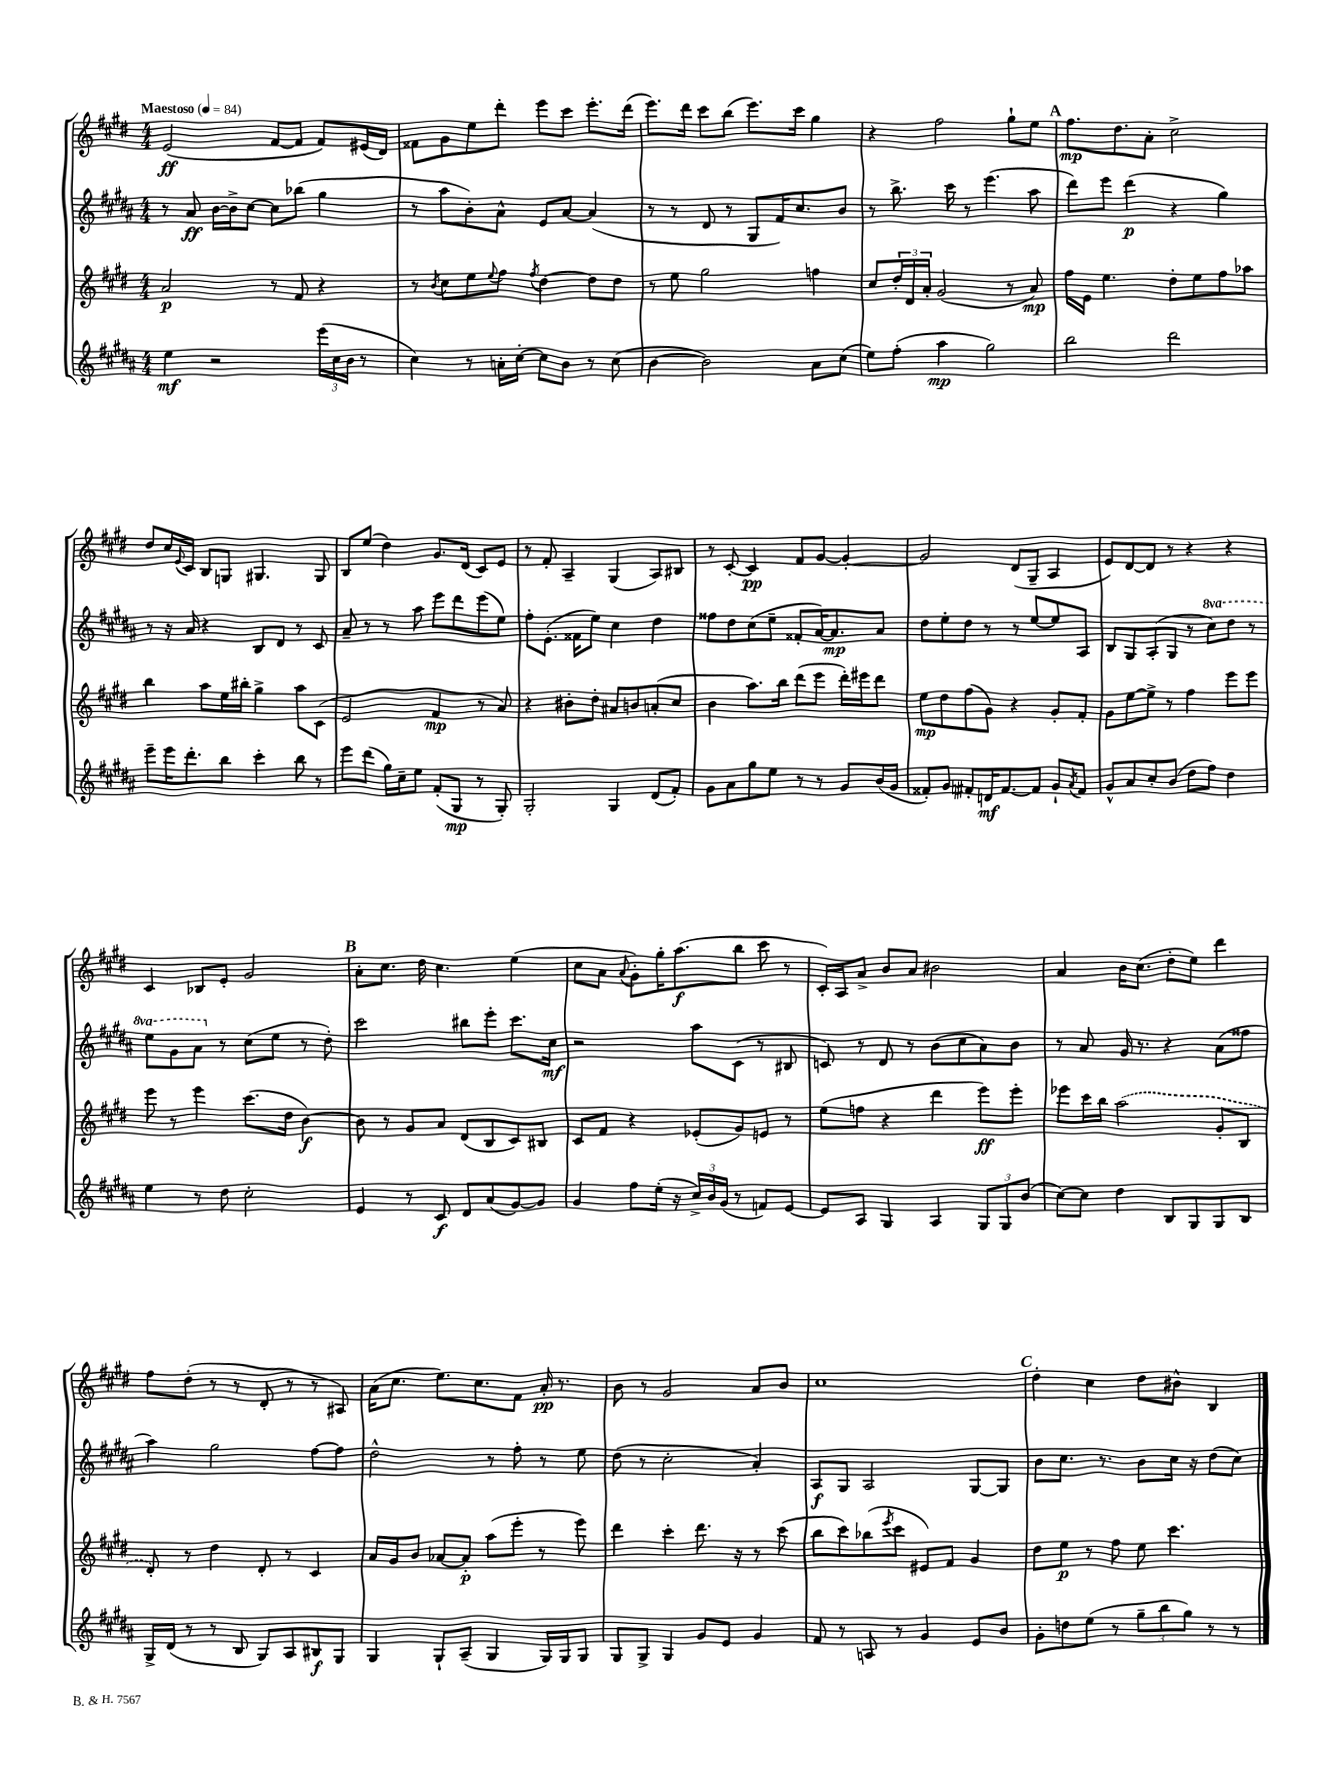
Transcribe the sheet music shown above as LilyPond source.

<<
\new StaffGroup <<
\new Staff = "s0" {
    \clef treble \key e \major \numericTimeSignature \time 4/4 \tempo "Maestoso" 4 = 84
    e'2\ff( fis'8~ fis'8 fis'8) eis'16( dis'16) |
    fisis'8 gis'8 e''8 dis'''8-. e'''8 cis'''8 e'''8.-. dis'''16( |
    e'''8.) dis'''16 cis'''8 b''8( e'''8.) cis'''16 gis''4 |
    r4 fis''2 gis''8-! e''8 |
    \mark \markup { \bold "A" } fis''8.\mp dis''8. a'8-. cis''2-> |
    dis''8 cis''16 \appoggiatura { e'8 } cis'16 b8 g8 gis4. gis8 |
    b8 e''8( dis''4) gis'8. dis'16( cis'8) e'8 |
    r8 fis'8-. a4-- gis4( a8) bis8 |
    r8 cis'8~-. cis'4\pp fis'8 gis'8~ gis'4~-. |
    gis'2 dis'8( gis8-- a4 |
    e'8) dis'8~ dis'8 r8 r4 r4 |
    cis'4 bes8 e'8-. gis'2 |
    \mark \markup { \bold "B" } a'8-. cis''8. dis''16 cis''4. e''4( |
    cis''8 a'8 \appoggiatura { a'8 } gis'8-.) gis''16-. a''8.\f( b''8 cis'''8 r8 |
    cis'16-.) a16 a'8-> b'8 a'8 bis'2 |
    a'4 b'16 cis''8.( dis''8-. e''8) dis'''4 |
    fis''8 dis''8-.( r8 r8 dis'8-. r8 r8 ais8) |
    a'16( cis''8. e''8.) cis''8. fis'8 a'16-.\pp r8. |
    b'8 r8 gis'2 a'8 b'8 |
    cis''1 |
    \mark \markup { \bold "C" } dis''4-. cis''4 dis''8 bis'8-^ b4 \bar "|." |
}
\new Staff = "s1" {
    \clef treble \key b \major \numericTimeSignature \time 4/4 \set Staff.ottavationMarkups = #ottavation-simple-ordinals
    r8 ais'8\ff b'16~ b'16-> cis''8~ cis''8 bes''8( gis''4 |
    r8 ais''8 b'8-.) ais'8-^ e'8 ais'8~ ais'4( |
    r8 r8 dis'8 r8 gis8 fis'16) cis''8. b'8 |
    r8 b''8.-> cis'''16 r8 e'''4.( ais''8 |
    \mark \markup { \bold "A" } dis'''8) e'''8 dis'''4\p( r4 gis''4) |
    r8 r16 ais'16 r4 b8 dis'8 r8 cis'8 |
    ais'8-- r8 r8 ais''8 e'''8 dis'''8 e'''8( e''8) |
    fis''8-. e'8.-.( fisis'16 e''8) cis''4 dis''4 |
    fisis''8 dis''8 cis''8( e''8-- fisis'8-. ais'16~) ais'8.\mp ais'8 |
    dis''8 e''8-. dis''8 r8 r8 e''8~ e''8 ais8 |
    b8 gis8 ais8-.( gis8 r8 \ottava #1 cis'''8) dis'''8 r8 |
    e'''8 gis''8 ais''8 \ottava #0 r8 cis''8( e''8 r8 dis''8-.) |
    \mark \markup { \bold "B" } cis'''2 bis''8 e'''8-. cis'''8. cis''16\mf |
    r2 ais''8 cis'8( r8 bis8 |
    c'8) r8 dis'8 r8 b'8( cis''8 ais'8) b'8 |
    r8 ais'8 gis'16 r8. r4 ais'8( fisis''8 |
    ais''4) gis''2 fis''8~ fis''8 |
    dis''2-^ r8 fis''8-. r8 e''8 |
    dis''8( r8 cis''2-. ais'4-.) |
    ais8\f gis8 ais2 gis8~ gis8 |
    \mark \markup { \bold "C" } b'8 cis''8. r8. b'8 cis''16 r16 dis''8( cis''8) \bar "|." |
}
\new Staff = "s2" {
    \clef treble \key e \major \numericTimeSignature \time 4/4
    a'2\p r8 fis'8 r4 |
    r8 \acciaccatura { b'8 } cis''8 e''8 \appoggiatura { e''8 } fis''8 \acciaccatura { fis''8 } dis''4~ dis''8 dis''8 |
    r8 e''8 gis''2 f''4 |
    cis''8 \tuplet 3/2 { dis''16-. dis'16 a'16-. } gis'2( r8 a'8\mp) |
    \mark \markup { \bold "A" } fis''16 e'16 e''4. dis''8-. e''8 fis''8 aes''8 |
    b''4 a''8 e''16 bis''16-. gis''4-> a''8 cis'8( |
    e'2 fis'4\mp r8 a'8) |
    r4 bis'8-. dis''8-. ais'8 b'8 a'8-.( cis''8 |
    b'4 a''8.) b''16 dis'''8( e'''8 dis'''16-.) eis'''16 dis'''8 |
    e''8\mp dis''8 fis''8( gis'8) r4 gis'8-. fis'8-. |
    gis'8 e''8~ e''8-> r8 fis''4 e'''8 e'''8 |
    e'''8 r8 e'''4 cis'''8.( dis''16 b'4~\f) |
    \mark \markup { \bold "B" } b'8 r8 gis'8 a'8 dis'8( b8 cis'8) bis8 |
    cis'8 fis'8 r4 ees'8-.( gis'8) e'8 r8 |
    e''8( f''8 r4 dis'''4 e'''8\ff) e'''8-. |
    ees'''8 cis'''16 b''16 \once \slurDashed a''2( gis'8-. b8 |
    dis'8-.) r8 dis''4 dis'8-. r8 cis'4 |
    a'16 gis'16 b'8 aes'8~ aes'8-.\p a''8( e'''8-. r8 e'''8) |
    dis'''4 cis'''4-. dis'''8. r16 r8 cis'''8( |
    b''8 cis'''8) bes''8( \acciaccatura { e'''8 } cis'''8 eis'8) fis'8 gis'4 |
    \mark \markup { \bold "C" } dis''8 e''8\p r8 fis''8 e''8 cis'''4. \bar "|." |
}
\new Staff = "s3" {
    \clef treble \key b \major \numericTimeSignature \time 4/4
    e''4\mf r2 \tuplet 3/2 { e'''16( cis''16 b'16 } r8 |
    cis''4) r8 a'16-. cis''16~-. cis''8 b'8 r8 cis''8( |
    b'4~ b'2) ais'8 cis''8( |
    e''8) fis''8-.( ais''4\mp gis''2) |
    \mark \markup { \bold "A" } b''2 dis'''2 |
    e'''8-- e'''16 dis'''8.-. b''8 cis'''4-. b''8 r8 |
    e'''8 dis'''8( gis''16) cis''16-- e''8 fis'8-.( gis8\mp r8 gis8-.) |
    gis2-. gis4 dis'8( fis'8-.) |
    gis'8 ais'8 gis''8 e''8 r8 r8 gis'8 b'16( gis'16 |
    fisis'8-.) gis'8 fis'8-. d'16\mf fis'8.~ fis'8 gis'8-! \acciaccatura { ais'8 } fis'8 |
    gis'8-^ ais'8 cis''8-. b'8( dis''8 fis''8) dis''4 |
    e''4 r8 dis''8 cis''2-. |
    \mark \markup { \bold "B" } e'4 r8 cis'8\f dis'8 ais'8( gis'8~) gis'8 |
    gis'4 fis''8 e''16-.( r16 \tuplet 3/2 { cis''16->) b'16 gis'16( } r8 f'8) e'8~ |
    e'8 ais8 gis4 ais4 \tuplet 3/2 { gis8 gis8 b'8( } |
    cis''8~) cis''8 dis''4 b8 gis8 gis8 b8 |
    gis16-> dis'16( r8 r8 b8 gis8) ais8 bis8\f gis8 |
    gis4 gis8-! ais8--( gis4 gis16) gis16 gis8 |
    gis8 gis8-> gis4 gis'8 e'8 gis'4 |
    fis'8 r8 a8 r8 gis'4 e'8 b'8 |
    \mark \markup { \bold "C" } gis'8-. d''8 e''8( r8 \tuplet 3/2 { gis''8-- b''8 gis''8) } r8 r8 \bar "|." |
}
>>
>>
\layout { \context { \Score \remove "Bar_number_engraver" } }
